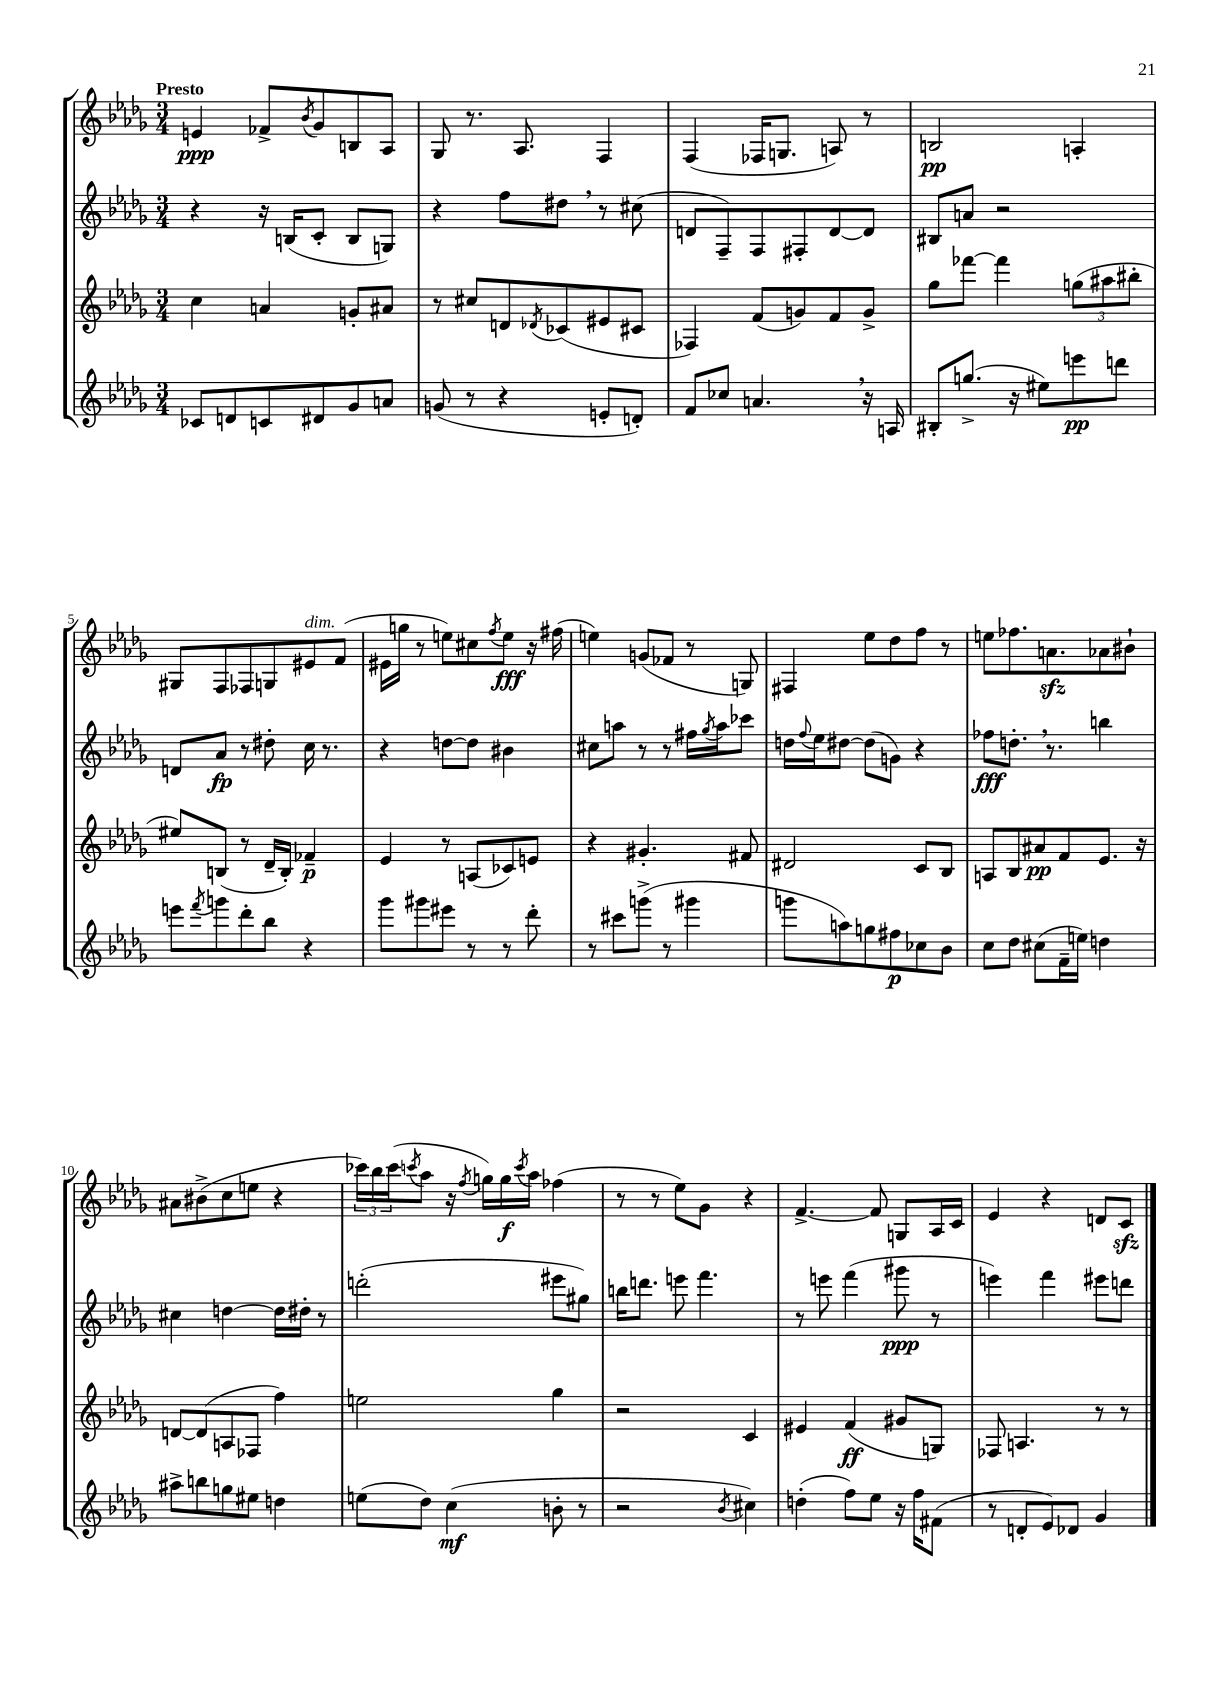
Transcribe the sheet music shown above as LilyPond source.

<<
\new StaffGroup <<
\new Staff = "s0" {
    \clef treble \key des \major \numericTimeSignature \time 3/4 \tempo "Presto"
    e'4\ppp fes'8-> \acciaccatura { bes'8 } ges'8 b8 aes8 |
    ges8 r8. aes8. f4 |
    f4( fes16 g8. a8) r8 |
    b2\pp a4-. |
    gis8 f8 fes8 g8 eis'8^\markup { \italic "dim." } f'8( |
    eis'16 g''16 r8 e''8) cis''8 \acciaccatura { f''8 } e''8\fff r16 fis''16( |
    e''4) g'8( fes'8 r8 g8) |
    fis4 ees''8 des''8 f''8 r8 |
    e''8 fes''8. a'8.\sfz aes'8 bis'8-! |
    ais'8 bis'8->( c''8 e''8 r4 |
    \tuplet 3/2 { ces'''16) bes''16 ces'''16( } \acciaccatura { c'''8 } aes''8 r16 \acciaccatura { f''8 } g''16) g''16\f \acciaccatura { c'''8 } aes''16 fes''4( |
    r8 r8 ees''8) ges'8 r4 |
    f'4.~-> f'8 g8 aes16 c'16 |
    ees'4 r4 d'8 c'8\sfz \bar "|." |
}
\new Staff = "s1" {
    \clef treble \key des \major \numericTimeSignature \time 3/4
    r4 r16 b16( c'8-. b8 g8) |
    r4 f''8 dis''8 \breathe r8 cis''8( |
    d'8 f8--) f8 fis8-. d'8~ d'8 |
    bis8 a'8 r2 |
    d'8 aes'8\fp r8 dis''8-. c''16 r8. |
    r4 d''8~ d''8 bis'4 |
    cis''8 a''8 r8 r8 fis''16 \acciaccatura { ges''8 } a''16 ces'''8 |
    d''16 \appoggiatura { f''8 } ees''16 dis''8~ dis''8( g'8) r4 |
    fes''8\fff d''8.-. \breathe r8. b''4 |
    cis''4 d''4~ d''16 dis''16-. r8 |
    d'''2-.( eis'''8 gis''8) |
    b''16 d'''8. e'''8 f'''4. |
    r8 e'''8 f'''4( gis'''8\ppp r8 |
    e'''4) f'''4 eis'''8 d'''8 \bar "|." |
}
\new Staff = "s2" {
    \clef treble \key des \major \numericTimeSignature \time 3/4
    c''4 a'4 g'8-. ais'8 |
    r8 cis''8 d'8 \acciaccatura { des'8 } ces'8( eis'8 cis'8 |
    fes4) f'8( g'8) f'8 g'8-> |
    ges''8 fes'''8~ fes'''4 \tuplet 3/2 { g''8( ais''8 bis''8-. } |
    eis''8) b8( r8 des'16-- b16-.) fes'4--\p |
    ees'4 r8 a8( ces'8) e'8 |
    r4 gis'4.-. fis'8 |
    dis'2 c'8 bes8 |
    a8 bes8 ais'8\pp f'8 ees'8. r16 |
    d'8~ d'8( a8 fes8 f''4) |
    e''2 ges''4 |
    r2 c'4 |
    eis'4 f'4\ff( gis'8 g8) |
    fes8 a4. r8 r8 \bar "|." |
}
\new Staff = "s3" {
    \clef treble \key des \major \numericTimeSignature \time 3/4
    ces'8 d'8 c'8 dis'8 ges'8 a'8 |
    g'8( r8 r4 e'8-. d'8-.) |
    f'8 ces''8 a'4. \breathe r16 a16 |
    bis8-. g''8.->( r16 eis''8) e'''8\pp d'''8 |
    e'''8 \acciaccatura { f'''8 } g'''8 des'''8-. bes''8 r4 |
    ges'''8 gis'''8 eis'''8 r8 r8 des'''8-. |
    r8 cis'''8 g'''8->( r8 gis'''4 |
    g'''8 a''8) g''8 fis''8\p ces''8 bes'8 |
    c''8 des''8 cis''8( f'16-- e''16) d''4 |
    ais''8-> b''8 g''8 eis''8 d''4 |
    e''8( des''8) c''4\mf( b'8-. r8 |
    r2 \acciaccatura { bes'8 } cis''4) |
    d''4-.( f''8) ees''8 r16 f''16 fis'8( |
    r8 d'8-. ees'8) des'8 ges'4 \bar "|." |
}
>>
>>
